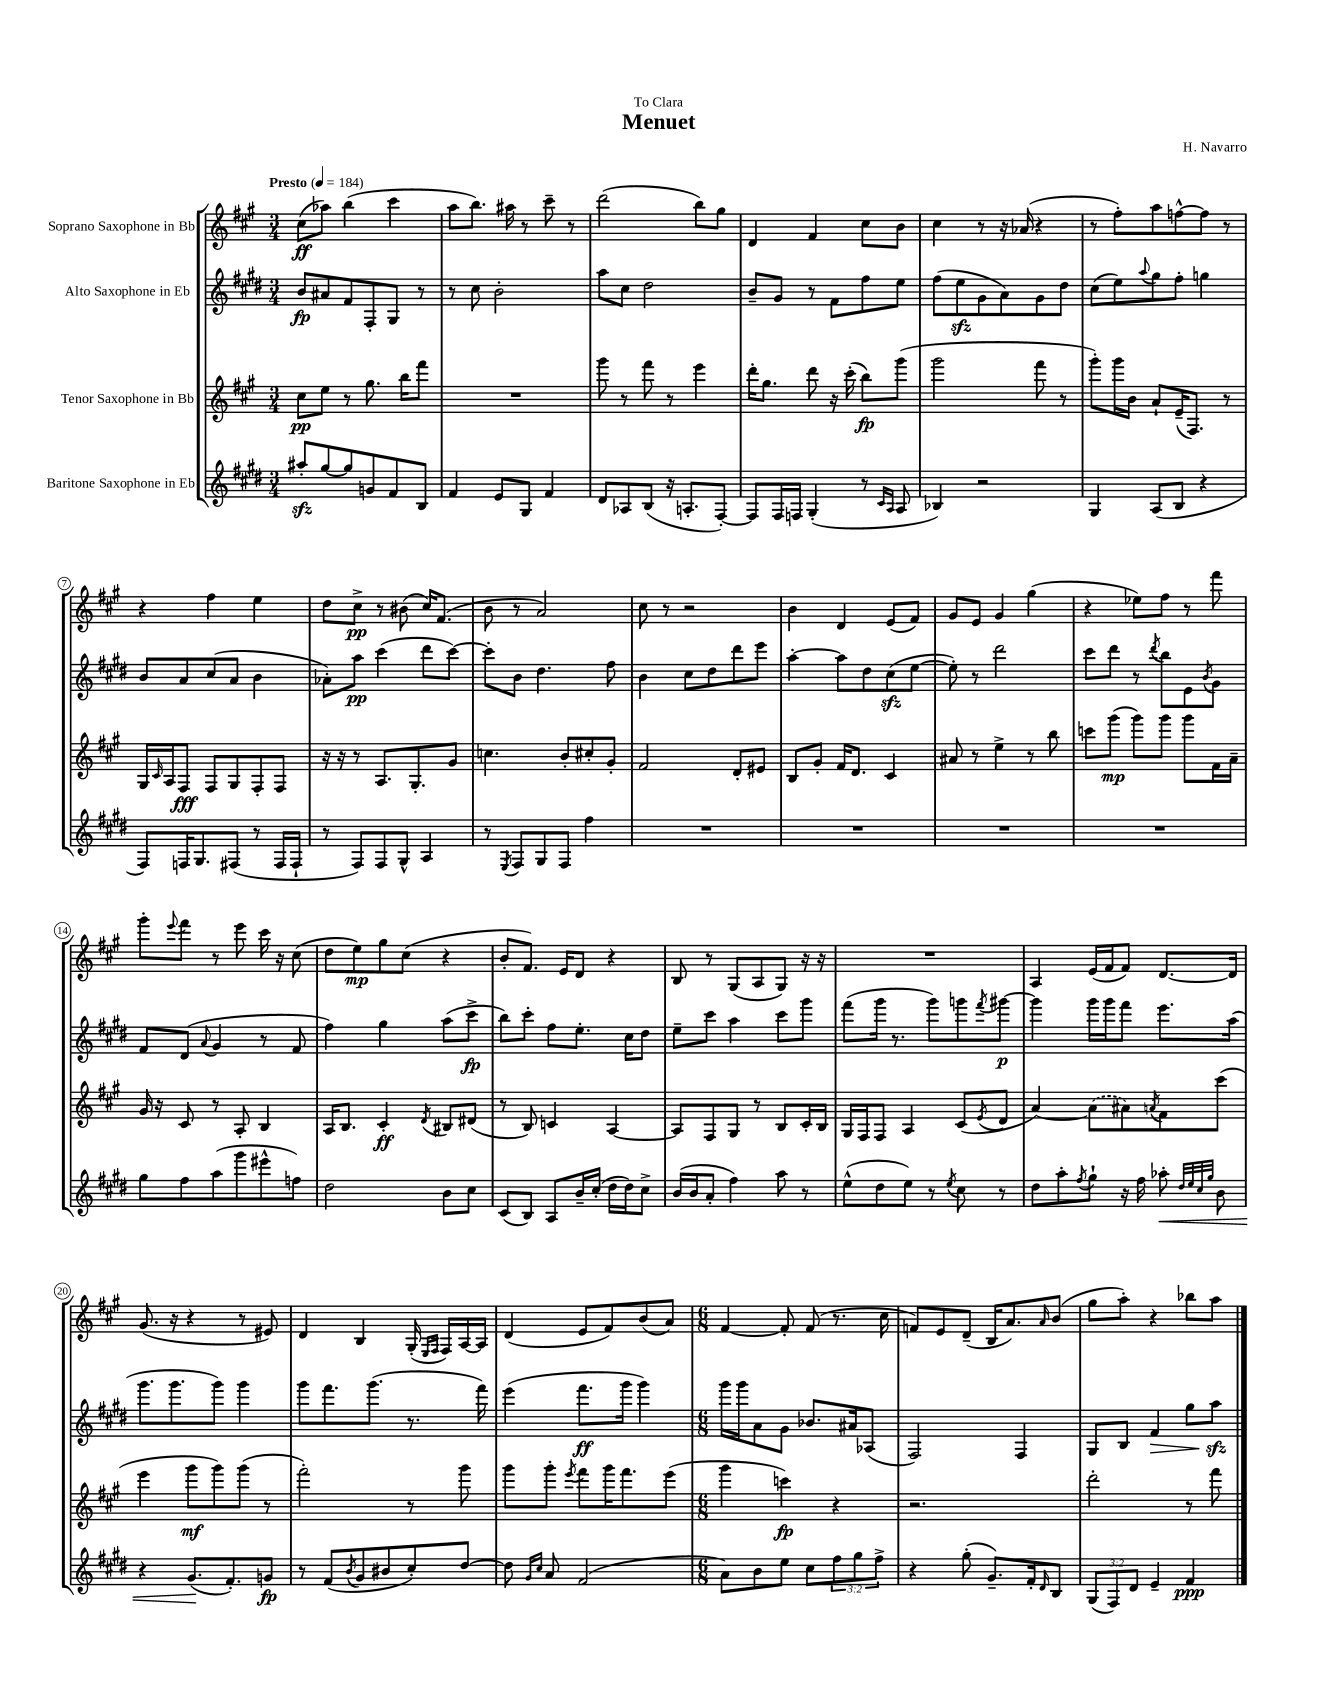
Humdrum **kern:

**kern	**kern	**kern	**kern
*staff4	*staff3	*staff2	*staff1
*clefG2	*clefG2	*clefG2	*clefG2
*k[f#c#g#d#]	*k[f#c#g#]	*k[f#c#g#d#]	*k[f#c#g#]
*M3/4	*M3/4	*M3/4	*M3/4
*MM184	*MM184	*MM184	*MM184
8aa#'	8cc#	8b	(8cc#
[8gg#	8ee	8a#	8aa-)
8gg#]	8r	8f#	(4bb
8g	8.gg#	8F#'	.
8f#	.	8G#	4ccc#
.	16bb	.	.
8B	8fff#	8r	.
=	=	=	=
4f#	2.r	8r	8aa
.	.	8cc#	8.bb)
8e	.	2b'	.
.	.	.	16aa#
8G#	.	.	8r
4f#	.	.	8ccc#~
.	.	.	8r
=	=	=	=
8d#	8ggg#	8aa	(2ddd
8A-	8r	8cc#	.
(8B	8fff#	2dd#	.
16r	8r	.	.
8.A'	.	.	.
.	4eee	.	8bb)
[8F#')	.	.	8gg#
=	=	=	=
8F#]	16ddd'	8b~	4d
.	8.gg#	.	.
16F#	.	8g#	.
16F	.	.	.
(4G#'	8ddd	8r	4f#
.	16r	8f#	.
.	(16ccc#'	.	.
8r	8bb)	8ff#	8cc#
16qqc#	.	.	.
16qqA	.	.	.
8A	(8ggg#	8ee	8b
=	=	=	=
4B-)	2ggg#	(8ff#	4cc#
.	.	8ee	.
2r	.	8g#	8r
.	.	8a)	16r
.	.	.	(16a-
.	8fff#	8g#	4r
.	8r	8dd#	.
=	=	=	=
4G#	8ggg#')	(8cc#	8r
.	16ggg#	8ee)	8ff#')
.	16b	.	.
.	.	8qqaa	.
(8A	8a`	8gg#	8aa
8B	(16e~	8ff#'	[8ff^^
.	8.F#)	.	.
4r	.	4gg	8ff]
.	8r	.	8r
=	=	=	=
8F#)	16G#	8b	4r
.	16qqc#	.	.
.	16A	.	.
16F	8F#	8a	.
8.G#	.	.	.
.	8F#	(8cc#	4ff#
(8F#	8G#	8a	.
8r	8F#'	4b	4ee
16F#	8F#	.	.
16F#`	.	.	.
=	=	=	=
8r	16r	8a-')	8dd
.	16r	.	.
8F#)	8r	8aa	8cc#^
8F#	8.A	(4ccc#	8r
8G#^^	.	.	(8b#
.	8.G#'	.	.
4A	.	8ddd#	16cc#)
.	.	.	(8.f#
.	8g#	[8ccc#)	.
=	=	=	=
8r	4.cc	8ccc#']	8b
8qE	.	.	.
8F#	.	8b	8r
8G#	.	4.dd#	2a)
8F#	8b'	.	.
4ff#	8cc#'	.	.
.	8g#'	8ff#	.
=	=	=	=
2.r	2f#	4b	8cc#
.	.	.	8r
.	.	8cc#	2r
.	.	8dd#	.
.	8d'	8ddd#	.
.	8e#	8eee	.
=	=	=	=
2.r	8B	[4aa'	4b
.	8g#'	.	.
.	16f#	8aa]	4d
.	8.d	.	.
.	.	8dd#	.
.	4c#	(8cc#	(8e
.	.	[8ee	8f#)
=	=	=	=
2.r	8a#	8ee'])	8g#
.	8r	8r	8e
.	4ee^	2ddd#	4g#
.	8r	.	(4gg#
.	8bb	.	.
=	=	=	=
2.r	8ccc	8ccc#	4r
.	(8ggg#	8ddd#	.
.	8ggg#)	8r	8ee-)
.	.	8qddd#	.
.	8ggg#	8bb	8ff#
.	8ggg#	8e	8r
.	.	8qb	.
.	16f#	8g#	8fff#
.	16a~	.	.
=	=	=	=
8gg#	16g#	8f#	8ggg#'
.	16r	.	.
.	.	.	8qqeee
8ff#	8c#	(8d#	8fff#
.	.	8qqa	.
(8aa	8r	4g#	8r
8ggg#	8A'	.	8eee
8eee#^^	4B	8r	16ccc#
.	.	.	16r
8ff)	.	8f#	(8cc#
=	=	=	=
2dd#	16A	4ff#)	8dd
.	8.B	.	.
.	.	.	8ee)
.	4c#'	4gg#	8gg#
.	.	.	(8cc#
.	8qd	.	.
8b	8B#	(8aa	4r
8cc#	(8d#	8ccc#^	.
=	=	=	=
(8c#	8r	8bb)	8b'
8B)	8B)	8ccc#'	8.f#)
8A	4c	8ff#	.
.	.	.	16e
16b~	.	8.ee'	8d
(16cc#'	.	.	.
16dd#	[4A	.	4r
16dd#)	.	16cc#	.
8cc#^	.	8dd#	.
=	=	=	=
(16b	8A]	8ee~	8B
16b	.	.	.
8a'	8F#	8ccc#	8r
4ff#)	8G#	4aa	(8G#
.	8r	.	8A
8aa	8B	8ccc#	8G#)
8r	16c#'	8ggg#	16r
.	16B	.	16r
=	=	=	=
(8ee^^	16G#	(8fff#	2.r
.	16F#	.	.
8dd#	8F#	16ggg#	.
.	.	8.r	.
8ee)	4A	.	.
8r	.	8ggg#)	.
8qee	.	.	.
8cc#	(8c#	8ggg	.
.	8qe	8qfff#	.
8r	8d	[8ggg#	.
=	=	=	=
8dd#	[4a)	4ggg#]	4A
8aa'	.	.	.
8qff#	.	.	.
8gg#`	(8a]	16ggg#	(16e
.	.	16ggg#	16f#
16r	8a#)	8fff#	8f#)
16ff#	.	.	.
.	8qa	.	.
8aa-'	8f#	8.eee	[8.d
32qqdd#	.	.	.
32qqee	.	.	.
32qqcc#	.	.	.
32qqgg#	.	.	.
8b	(8ccc#	.	.
.	.	(16aa	16d]
=	=	=	=
4r	4eee	8.ggg#	(8.g#
.	.	8.ggg#	16r
(8.g#	8ggg#	.	4r
.	8ggg#)	8ggg#)	.
8.f#')	.	.	.
.	(8ggg#	4ggg#	8r
8g	8r	.	8e#)
=	=	=	=
8r	2fff#')	8ggg#	4d
(8f#	.	8.fff#	.
8qb	.	.	.
8g#	.	.	4B
.	.	(8.ggg#	.
8b#	.	.	.
8cc#')	8r	8.r	(16G#'
.	.	.	16qqE
.	.	.	16qqF#
.	.	.	16F#)
[8dd#	8ggg#	.	[16A
.	.	16fff#)	16A]
=	=	=	=
8dd#]	8ggg#	(4eee	(4d
16qqg#	.	.	.
16qqcc#	.	.	.
8a	8ggg#'	.	.
.	8qeee	.	.
(2f#	8fff#	8.fff#	8e
.	16ggg#	.	8f#)
.	8.fff#	16ggg#	.
.	.	4ggg#)	(8b
.	(8eee	.	8a)
=	=	=	=
*M6/8	*M6/8	*M6/8	*M6/8
8a)	4ggg#	16ggg#	[4f#
.	.	16ggg#	.
8b	.	8a	.
8ee	4ccc)	8g#	8f#']
8cc#	.	8.b-	(8f#
12ff#	4r	.	8.r
.	.	16a#	.
12gg#	.	.	.
.	.	(8A-	.
12ff#^	.	.	.
.	.	.	16cc#
=	=	=	=
4r	2.r	2F#)	8f)
.	.	.	8e
(8gg#'	.	.	(8d~
8.g#~)	.	.	16B
.	.	.	8.a)
.	.	4F#	.
16f#'	.	.	.
16qqd#	.	.	16qqa
8B	.	.	(8b
=	=	=	=
(12G#	2ddd'	8G#	8gg#
12F#)	.	.	.
.	.	8B	8aa')
12d#	.	.	.
4e~	.	4f#	4r
4f#	8r	8gg#	8bb-
.	8fff#	8aa	8aa
==	==	==	==
*-	*-	*-	*-
